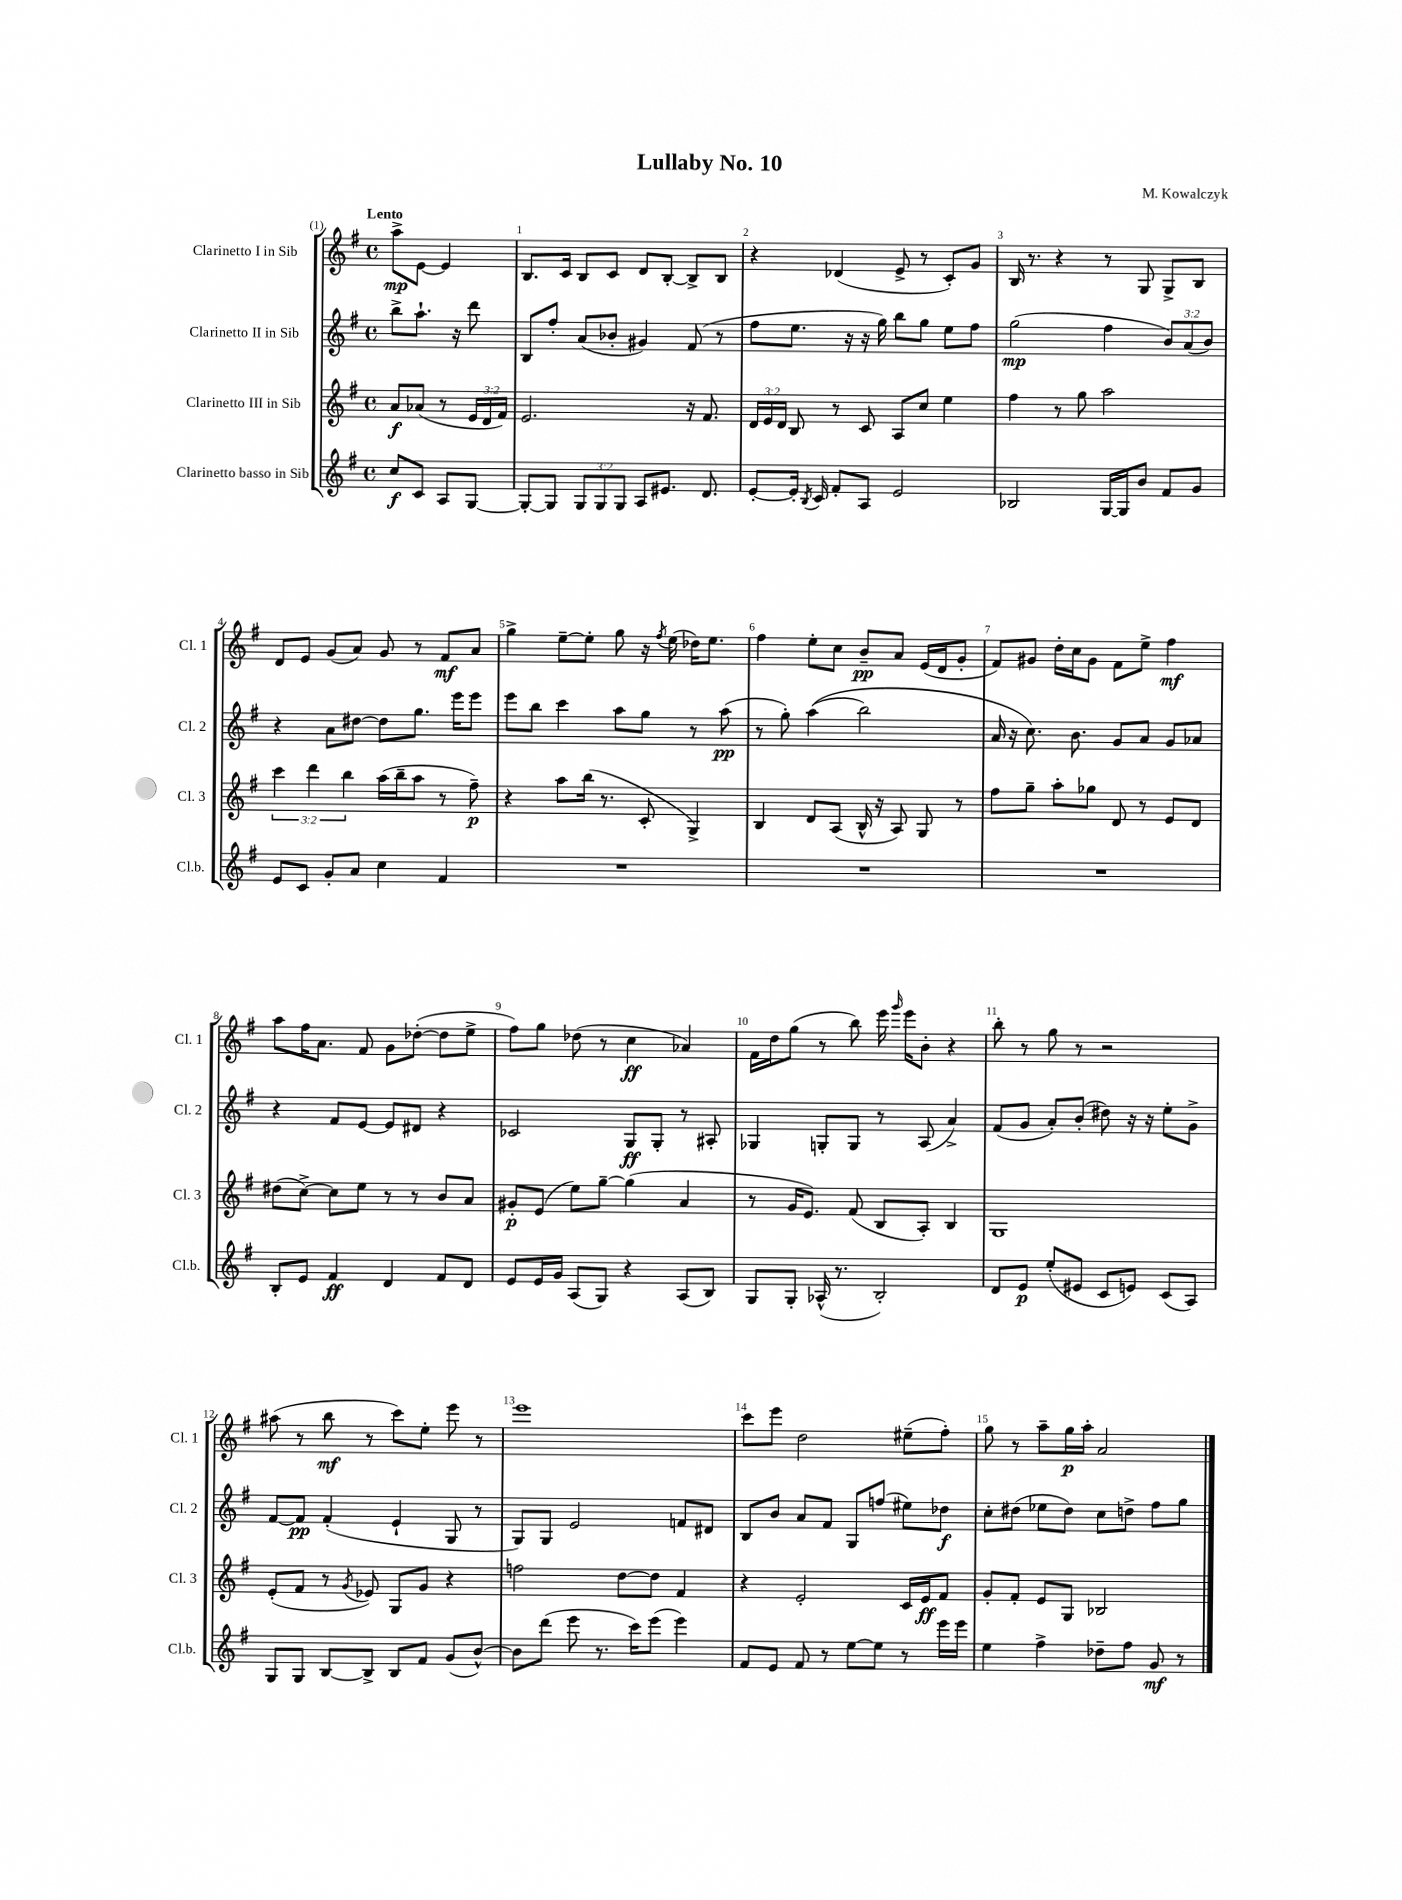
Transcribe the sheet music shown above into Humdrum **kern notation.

**kern	**kern	**kern	**kern
*staff4	*staff3	*staff2	*staff1
*clefG2	*clefG2	*clefG2	*clefG2
*k[f#]	*k[f#]	*k[f#]	*k[f#]
*M4/4	*M4/4	*M4/4	*M4/4
*met(c)	*met(c)	*met(c)	*met(c)
8cc/L	8a/L	8bb^\L	8aa^\L
8c/J	(8a-/J	8.aa`\J	[8e\J
8A/L	8r	.	4e/]
.	.	16r	.
[8G/J	24e/LL	8ddd\	.
.	24d/	.	.
.	24f#/JJ)	.	.
=	=	=	=
8G'/_L	2.e/	8B/L	8.B/L
8G/]J	.	8ff#'/J	.
.	.	.	16c/Jk
12G/L	.	(8a/L	8B/L
12G/	.	.	.
.	.	8b-'/J	8c/J
12G/J	.	.	.
8A/L	.	4g#/)	8d/L
8.e#/J	.	.	[8B'/J
.	16r	(8f#/	8B^/]L
8.d/	8.f#/	.	.
.	.	8r	8B/J
=	=	=	=
[8e'/L	24d/LL	8ff#\L	4r
.	24e/	.	.
.	24d/JJ	.	.
16e'/]Jk	8B/	8.ee\J	.
8qB/	.	.	.
16c/	.	.	.
8f#'/L	8r	.	(4d-/
.	.	16r	.
8A/J	8c/	16r	.
.	.	16gg\)	.
2e/	8A/L	8bb\L	8e^/
.	8cc/J	8gg\J	8r
.	4ee\	8ee\L	8c'/L)
.	.	8ff#\J	8g/J
=	=	=	=
2B-/	4ff#\	(2gg\	16B/
.	.	.	8.r
.	8r	.	4r
.	8gg\	.	.
[16G/LL	2aa\	4ff#\	8r
16G/]J	.	.	.
8b/J	.	.	8G/
8f#/L	.	12b/L)	8G^/L
.	.	(12a/	.
8g/J	.	.	8B/J
.	.	12b/J)	.
=	=	=	=
8e/L	6ccc\	4r	8d/L
8c/J	.	.	8e/J
.	6ddd\	.	.
8g'/L	.	8a\L	(8g/L
.	6bb\	.	.
8a/J	.	[8dd#\J	8a/J)
4cc\	(16aa\LL	8dd#\]L	8g/
.	16bb~\J	.	.
.	8aa\J	8.gg\J	8r
4f#/	8r	.	8f#/L
.	.	16eee\LK	.
.	8ff#~\)	8eee\J	8a/J
=	=	=	=
1r	4r	8eee\L	4gg^\
.	.	8bb\J	.
.	8aa\L	4ccc\	[8ee~\L
.	(16bb\Jk	.	8ee'\]J
.	8.r	.	.
.	.	8aa\L	8gg\
.	8c'/	8gg\J	16r
.	.	.	8qff#/
.	.	.	(16ee\
.	4G^/)	8r	16dd-\LK)
.	.	.	8.ee\J
.	.	(8aa\	.
=	=	=	=
1r	4B/	8r	4ff#\
.	.	8gg'\)	.
.	8d/L	&((4aa\	8ee'\L
.	(8A/J	.	8cc\J
.	16B^^/	2bb\)	8b~/L
.	16r	.	.
.	8A/)	.	8a/J
.	8G/	.	(16e/LL
.	.	.	16d/J
.	8r	.	8g'/J
=	=	=	=
1r	8ff#\L	16a/	8f#/L)
.	.	16r	.
.	8gg~\J	8.cc\&)	8g#/J
.	8aa'\L	.	16dd'\LL
.	.	8.b\	16cc\J
.	8gg-\J	.	8g#\J
.	8d/	8g/L	8f#\L
.	8r	8a/J	8ee^\J
.	8e/L	8g/L	4ff#\
.	8d/J	8a-/J	.
=	=	=	=
8B'/L	(8dd#\L	4r	8aa\L
8e/J	[8cc^\J)	.	16ff#\K
.	.	.	8.a\J
4f#/	8cc\]L	8f#/L	.
.	8ee\J	[8e/J	8f#/
4d/	8r	8e/]L	8g\L
.	8r	8d#/J	([8dd-'\J
8f#/L	8b/L	4r	8dd-\]L
8d/J	8a/J	.	8ee^\J
=	=	=	=
8e/L	8g#'/L	2c-/	8ff#\L)
16e/L	(8e/J	.	8gg\J
16g/JJ	.	.	.
(8A/L	8ee\L)	.	(8dd-\
8G/J)	[8gg~\J	.	8r
4r	(4gg\]	8G/L	4cc\
.	.	8G'/J	.
(8A/L	4a/	8r	4a-/)
8B/J)	.	8A#'/	.
=	=	=	=
8G/L	8r	4G-/	16f#\LL
.	.	.	16dd\J
8G'/J	16g/LK	.	(8gg\J
.	8.e/J)	.	.
(16A-^^/	.	8G'/L	8r
8.r	.	.	.
.	(8f#/	8G/J	8bb\)
2B'/)	8B/L	8r	16eee\
.	.	.	16qqggg/
.	.	.	16eee\LK
.	8A'/J)	(8A/	8b'\J
.	4B/	4a^/)	4r
=	=	=	=
8d/L	1G	(8f#/L	8bb'\
8e/J	.	8g/J	8r
(8ee'/L	.	8a'/L)	8gg\
8e#/J	.	(8b'/J	8r
8c/L	.	8dd#\)	2r
8e/J)	.	16r	.
.	.	16r	.
(8c/L	.	8ee'\L	.
8A/J)	.	8g^\J	.
=	=	=	=
8G/L	(8e'/L	[8f#/L	(8aa#\
8G/J	8f#/J	8f#/]J	8r
[8B/L	8r	(4f#'/	8bb\
.	8qg/	.	.
8B^/]J	8e-/)	.	8r
8B/L	8G/L	4e`/	8ccc\L)
8f#/J	8g/J	.	8ee'\J
(8g/L	4r	8G/	8eee\
[8b^^/J)	.	8r	8r
=	=	=	=
8b\]L	2ff\	8G/L)	1eee
(8ddd\J	.	8G/J	.
8eee\	.	2e/	.
8.r	.	.	.
.	[8dd\L	.	.
16ccc\LK)	.	.	.
(8eee\J	8dd\]J	.	.
4eee\)	4f#/	8f/L	.
.	.	8d#/J	.
=	=	=	=
8f#/L	4r	8B/L	8ccc\L
8e/J	.	8b/J	8eee\J
8f#/	2e'/	8a/L	2dd\
8r	.	8f#/J	.
[8ee\L	.	8G/L	.
8ee\]J	.	(8ff/J	.
8r	16c/LL	8ee#\L)	(8ee#~\L
.	16e/J	.	.
16eee\LL	8f#/J	8dd-\J	8ff#'\J)
16eee\JJ	.	.	.
=	=	=	=
4ee\	8g'/L	8cc'\L	8gg\
.	8f#'/J	(8dd#\J	8r
4ff#^\	8e/L	8ee-\L	8aa~\L
.	8G/J	8dd#\J)	16gg\L
.	.	.	16aa'\JJ
8dd-~\L	2B-/	8cc\L	2a/
8ff#\J	.	8dd^\J	.
8g/	.	8ff#\L	.
8r	.	8gg\J	.
==	==	==	==
*-	*-	*-	*-
